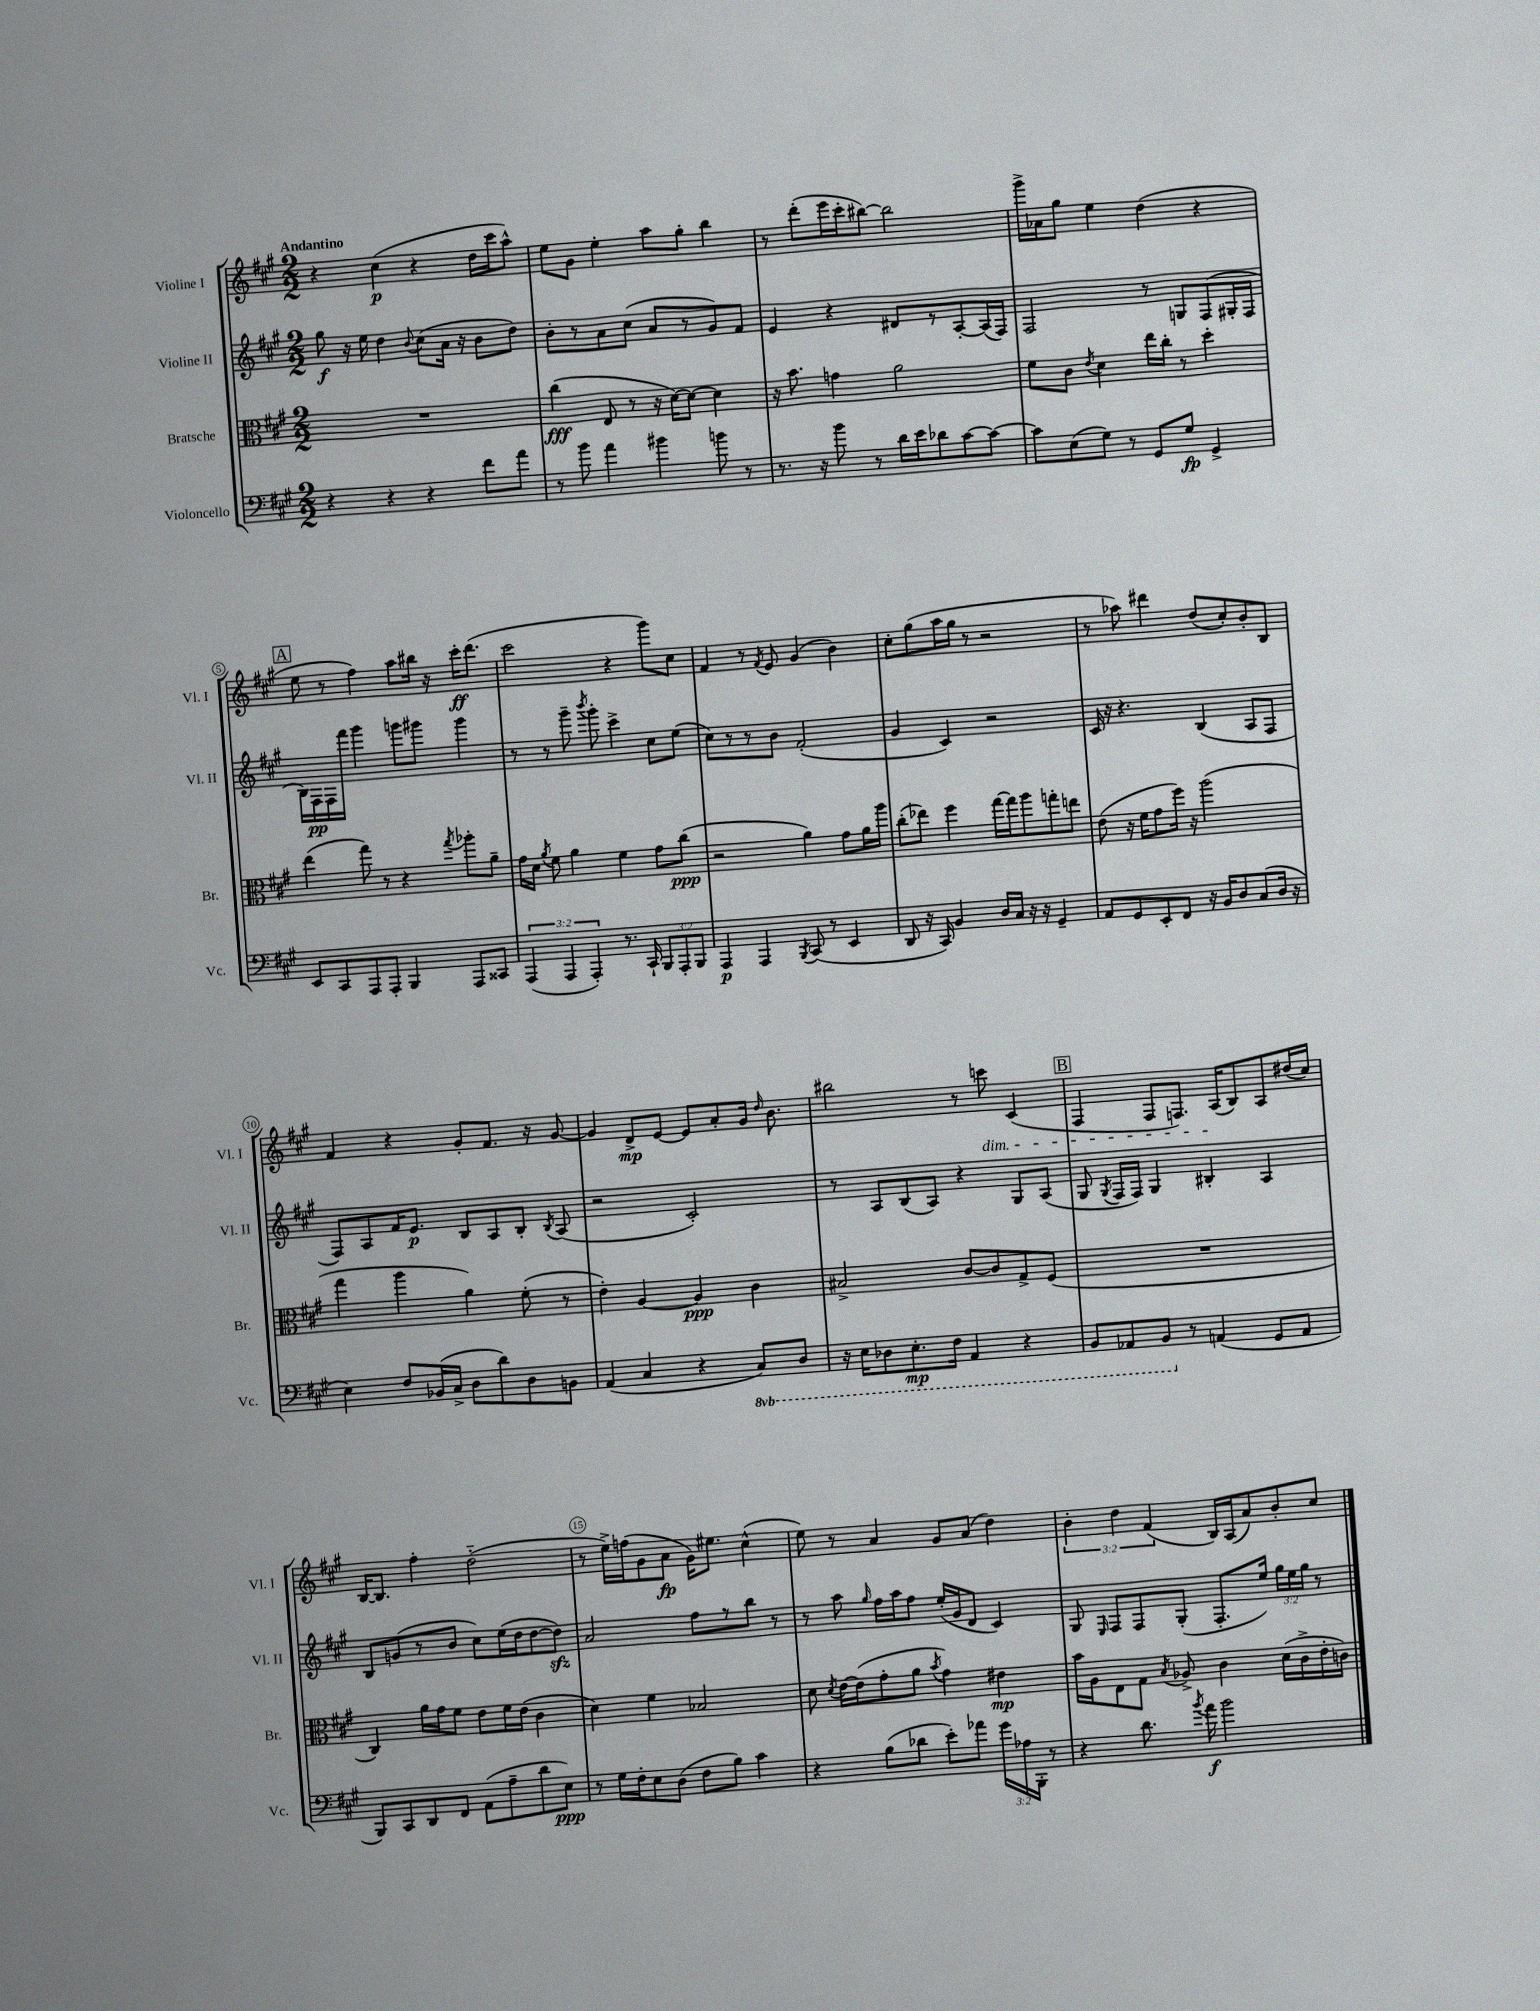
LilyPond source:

<<
\new StaffGroup <<
\new Staff = "s0" \with { instrumentName = "Violine I" shortInstrumentName = "Vl. I" } {
    \clef treble \key a \major \numericTimeSignature \time 2/2 \override Staff.TupletNumber.text = #tuplet-number::calc-fraction-text \tempo "Andantino"
    \autoBeamOff r4 cis''4\p( r4 d''16[ cis'''16 a''8]-^) |
    e''8[ gis'8] e''4-. a''8[ gis''8]-. b''4 |
    r8 d'''8[-.( e'''16 cis'''16-. bis''8]~) bis''2 |
    gis'''16[-> aes'16 gis''8] e''4 d''4( r4 |
    \mark \markup { \box "A" } e''8 r8 fis''4) a''8[ bis''16] r16 cis'''16[-.\ff d'''8.]( |
    cis'''2 r4 gis'''8[) cis''8] |
    fis'4 r8 \acciaccatura { fis'8 } e'8 gis'4( b'4) |
    cis''8[-. gis''8( a''16 gis''16] r8 r2 |
    r8 aes''8) dis'''4 d''8[( cis''8-.) b'8-. b8] |
    fis'4 r4 gis'8[-. fis'8.] r16 gis'8~ |
    gis'4 d'8[->\mp e'8]~ e'8[ a'8-. gis'16] \grace { d''16 } b'8. |
    bis''2 r8 c'''8\dim cis'4( |
    \mark \markup { \box "B" } fis4 fis8[ f8.]) a16[\!( b8) a8 dis''16( cis''16]) |
    b16[~ b8.] fis''4-. d''2-_( |
    r8 e''16[->) f''16( gis'8 a'8]\fp gis'16[) eis''8.] cis''4-^( |
    e''8) r8 a'4 gis'8[ a'8]( d''4) |
    \tuplet 3/2 { b'4-. d''4 fis'4( } b16[) a16( a'8) b'8-. cis''8] \bar "|." |
}
\new Staff = "s1" \with { instrumentName = "Violine II" shortInstrumentName = "Vl. II" } {
    \clef treble \key a \major \numericTimeSignature \time 2/2 \override Staff.TupletNumber.text = #tuplet-number::calc-fraction-text
    \autoBeamOff gis''8\f r16 e''16 d''4 \appoggiatura { b'8 } cis''8[( a'16] r16 b'8[ d''8]) |
    b'8[-. r8 a'8 cis''8]( a'8[ r8 gis'8) fis'8] |
    e'4 r4 dis'8[ r8 a8~-. a16( fis16]) |
    fis2 r8 g8[ fis8( gis16-. fis16] |
    \mark \markup { \box "A" } b16[) fis16\pp fis16 fis'''16] gis'''4 g'''8[ gis'''8] gis'''4 |
    r8 r8 gis'''8-- \acciaccatura { b'''8 } gis'''8-. cis'''4-> cis''8[ e''8]( |
    cis''8[) r8 r8 b'8] fis'2-.( |
    gis'4 cis'4) r2 |
    cis'16 r16 r4. b4( a8[ fis8] |
    fis8[) a8 fis'16 e'8.]\p b8[ a8 b8]-. \acciaccatura { b8 } a8( |
    r2 cis'2-.) |
    r8 a8[ b8( a8]) r4 gis8[ a8]( |
    \mark \markup { \box "B" } gis8 \acciaccatura { gis8 } fis16[ fis16]) gis4 bis4-. a4 |
    b8[ g'8( r8 b'8] cis''8[) e''16( d''16 d''8~ d''8]\sfz) |
    a'2 fis''8[ r8 b''8] r8 |
    r8 a''8 \grace { gis''16 } fis''16[ a''16 fis''8] e''16[-.( gis'16 d'8] cis'4) |
    gis8 \grace { e16 } fis8[ fis8 gis8]-.( fis8.[-. e''16]) \tuplet 3/2 { gis''16[ e''16 gis''16] } r8 \bar "|." |
}
\new Staff = "s2" \with { instrumentName = "Bratsche" shortInstrumentName = "Br." } {
    \clef alto \key a \major \numericTimeSignature \time 2/2
    \autoBeamOff R1 |
    cis''4\fff( e8 r8 r16 d'16[~) d'8]~ d'4 |
    r16 b'8. g'4 a'2 |
    fis'8[ cis'8] \acciaccatura { e'8 } d'4 e''16[ cis''16]-. r8 d''4-. |
    \mark \markup { \box "A" } e''4( gis''8) r8 r4 \acciaccatura { gis''8 } aes''8[-. a'8]-- |
    gis'16[ d'16] \acciaccatura { a'8 } fis'8 a'4 fis'4 gis'8[ cis''8]\ppp( |
    r2 a'4) gis'8[ a'16 a''16] |
    cis''8[-.( ees''8]) fis''4 gis''16[~ gis''16 a''8 g''8-. e''8] |
    e'8( r16 fis'16[ gis'8 fis''16]) r16 a''2( |
    gis''4 a''4 a'4) fis'8-.( r8 |
    e'4-.) a4~ a4\ppp cis'4 |
    bis2-> cis'8[~ cis'8 gis8-> fis8]( |
    \mark \markup { \box "B" } R1 |
    cis4) a'16[ gis'16 fis'8] e'8[ fis'16 e'16]( cis'4 |
    d'4) fis'4 bes2 |
    d'8 \acciaccatura { d'8 } e'16[~ e'16( gis'8-. a'8] \acciaccatura { b'8 } gis'4) eis'4\mp |
    b'16[ a16 e8 gis8] \acciaccatura { b8 } aes8-> cis'4 d'16[( cis'16-> e'16-. c'16]) \bar "|." |
}
\new Staff = "s3" \with { instrumentName = "Violoncello" shortInstrumentName = "Vc." } {
    \clef bass \key a \major \numericTimeSignature \time 2/2 \override Staff.TupletNumber.text = #tuplet-number::calc-fraction-text \set Staff.ottavationMarkups = #ottavation-simple-ordinals
    \autoBeamOff r4 r4 r4 fis'8[ a'8] |
    r8 b'8 a'4 bis'4 b'8 r8 |
    r8. r16 b'8 r8 d'16[ e'16 des'8 cis'8~ cis'8]~ |
    cis'8[ e8( gis8]) r8 gis,8[ gis8]\fp gis,4-> |
    \mark \markup { \box "A" } e,8[ cis,8 a,,8 a,,8]-. b,,4 a,,8[ cisis,8] |
    \tuplet 3/2 { a,,4( a,,4 a,,4-.) } r8. cis,16-! \tuplet 3/2 { b,,8[ a,,8-. b,,8] } |
    a,,4\p a,,4 \acciaccatura { b,,8 } cis,8( r8 e,4 |
    d,8 r16 cis,16) b,4 d16[ cis16] r16 r16 gis,4-- |
    a,8[ gis,8 e,8-. fis,8] r16 b,16[ d8 cis8( d16] r16 |
    e4) fis8[ bes,16( cis16]-> d8[ d'8) d8 b,8] |
    a,4( cis4 r4 \ottava #-1 cis,8[) d,8] |
    r16 e,16[ des,8 e,8.-.\mp fis,16] a,,4 r4 |
    \mark \markup { \box "B" } b,,8[ aes,,8 b,,8] \ottava #0 r8 a,!4( gis,8[ a,8] |
    b,,8[) cis,8 d,8 fis,8] a,8[( a8-- d'8 e8]\ppp) |
    r8 gis16[ fis16-. e8 d8]( fis8[ b8]) cis'4 |
    r4 b8[( des'8] e'8[-.) aes'8] \tuplet 3/2 { gis'16[ aes16 b,,16]-. } r8 |
    r4 d'8. \acciaccatura { b'8 } a'16\f b'2 \bar "|." |
}
>>
>>
\layout { \context { \Score \override BarNumber.break-visibility = ##(#f #t #t) barNumberVisibility = #(every-nth-bar-number-visible 5) \override BarNumber.stencil = #(make-stencil-circler 0.1 0.3 ly:text-interface::print) } }
